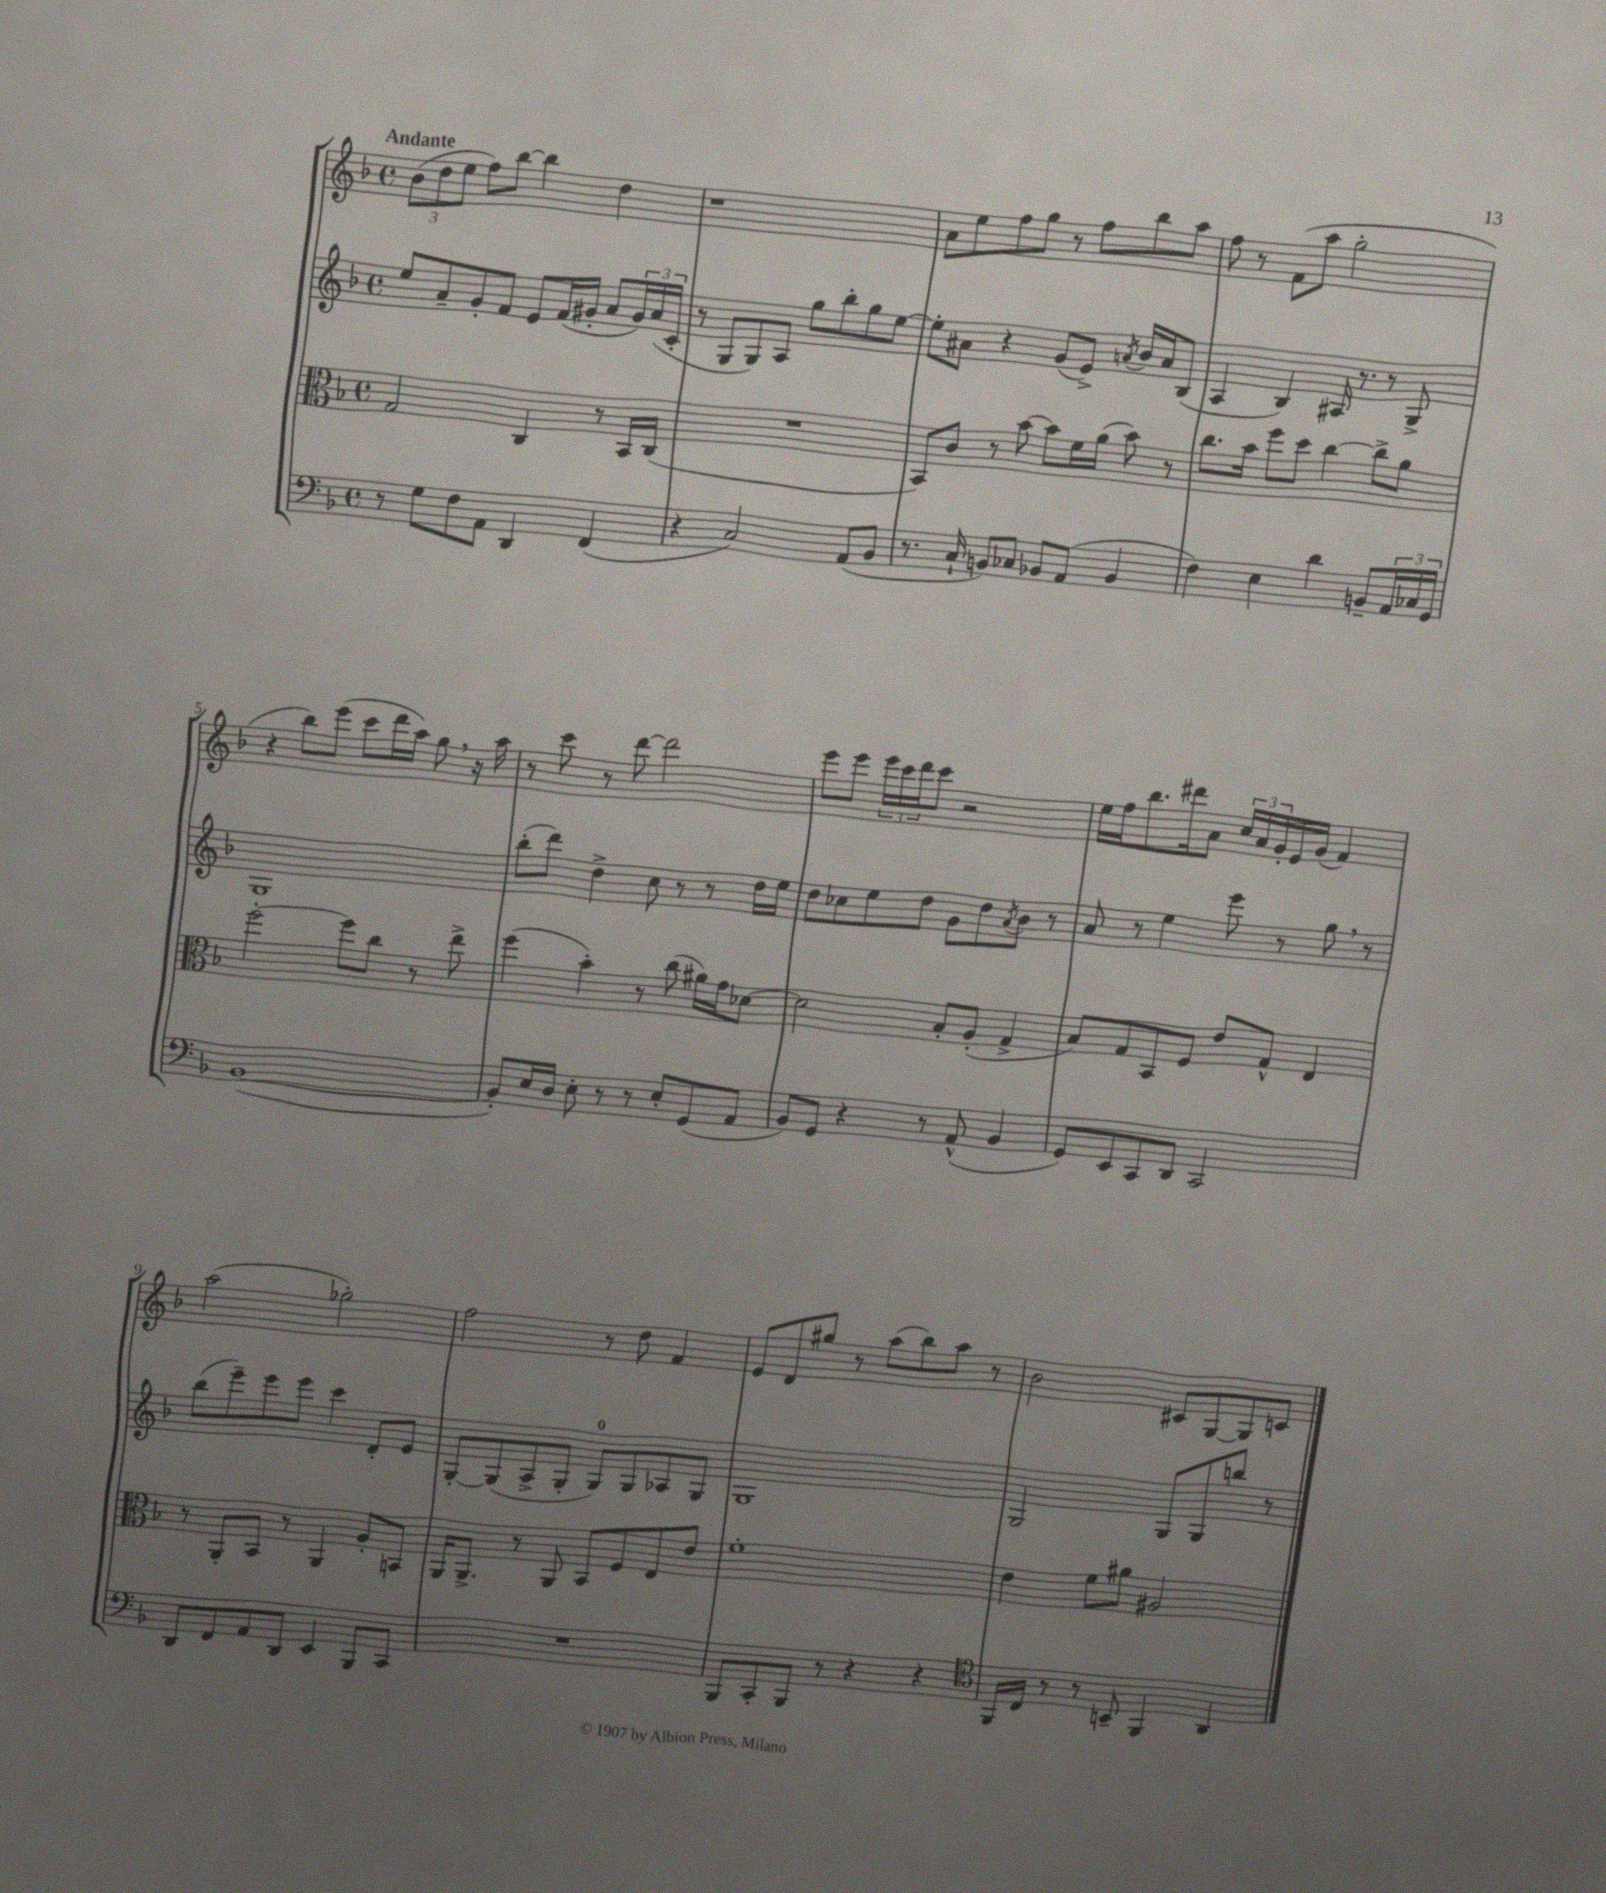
<<
\new StaffGroup <<
\new Staff = "s0" {
    \clef treble \key f \major \defaultTimeSignature \time 4/4 \tempo "Andante"
    \tuplet 3/2 { bes'8( d''8 e''8 } f''8) bes''8~ bes''4 d''4 |
    r1 |
    a'8 e''8 f''8 g''8 r8 f''8 bes''8 a''8 |
    f''8 r8 f'8( a''8 g''2-. |
    r4 bes''8) e'''8( c'''8 d'''16 a''16) g''8 \breathe r16 a''16 |
    r8 c'''8 r8 d'''8~ d'''2 |
    e'''8 e'''8 \tuplet 3/2 { e'''16 c'''16 d'''16 } c'''8 r2 |
    e''16 f''16 bes''8. dis'''16 a'8 \tuplet 3/2 { c''16 a'16 g'16-. } e'16 g'16( f'4) |
    a''2( ges''2-.) |
    f''2 r8 d''8 f'4 |
    e'8 d'8 gis''8 r8 a''8( bes''8) a''8 r8 |
    bes'2 cis'8 g8~ g8 c'8 \bar "|." |
}
\new Staff = "s1" {
    \clef treble \key f \major \defaultTimeSignature \time 4/4
    e''8 a'8-- g'8-. f'8 e'8 f'16( gis'16-. a'8 \tuplet 3/2 { gis'16) a'16( c'16-. } |
    r8 g8 g8) a8 g''8 bes''8-. g''8 e''8~ |
    e''8-. ais'8 r4 g'8( e'8->) \acciaccatura { a'8 } bes'16 a'16 bes8( |
    a4 bes4) ais16 r8. r8 g8-> |
    g1 |
    bes''8-.( d'''8) d''4-> c''8 r8 r8 d''16 e''16 |
    d''8 ces''8 e''8 d''8 g'8 d''8 \acciaccatura { a'8 } bes'8 r8 |
    a'8 r8 e''4 e'''8 r8 g''8 \breathe r8 |
    bes''8( e'''8--) e'''8 e'''8 c'''4 d'8-. e'8 |
    g8~-. g8( a8-> g8-. g8-0) g8 aes8 g8 |
    g1 |
    g2 g8 g8 b''8 r8 \bar "|." |
}
\new Staff = "s2" {
    \clef alto \key f \major \defaultTimeSignature \time 4/4
    g2 c4 r8 bes,16 c16( |
    R1 |
    bes,8) c'8 r8 bes'8~ bes'8 f'16 a'16( bes'8) r8 |
    c''8. bes'16 f''8 d''8 c''4~ c''8-> a'8 |
    f''2~-. f''8 c''8 r8 e''8-> |
    f''4( bes'4-.) r8 c''8( ais'16) g'16 des'8~ |
    des'2 bes8-. a8-.( g4-> |
    bes8) g8 bes,8 f8 e'8 g8-^ e4 |
    r8 a,8-. bes,8 r8 a,4 a8-. b,8 |
    a,16 a,8.-> r8 a,8 bes,8 f8 e8 e'8 |
    f'1-. |
    e'4 f'8 ais'8 ais2 \bar "|." |
}
\new Staff = "s3" {
    \clef bass \key f \major \defaultTimeSignature \time 4/4
    r8 g8 f8 a,8 d,4 f,4( |
    r4 c2) a,8( bes,8 |
    r8. c16-! b,8) ces8 bes,8 a,8( bes,4 |
    f4) e4 d'4 b,8-- \tuplet 3/2 { a,16 ces16 g,16 } |
    bes,1~( |
    bes,8-.) e16 d16 e8-. r8 r8 e8-. g,8( a,8 |
    bes,8) g,8 r4 r8 a,8-^( bes,4 |
    g,8) e,8 c,8 d,8 c,2 |
    d,8 f,8 a,8 d,8 e,4 bes,,8 c,8 |
    R1 |
    bes,,8 c,8-. bes,,8 r8 r4 r4 |
    \clef tenor f,16 c16 r8 r8 b,8-- f,4 a,4 \bar "|." |
}
>>
>>
